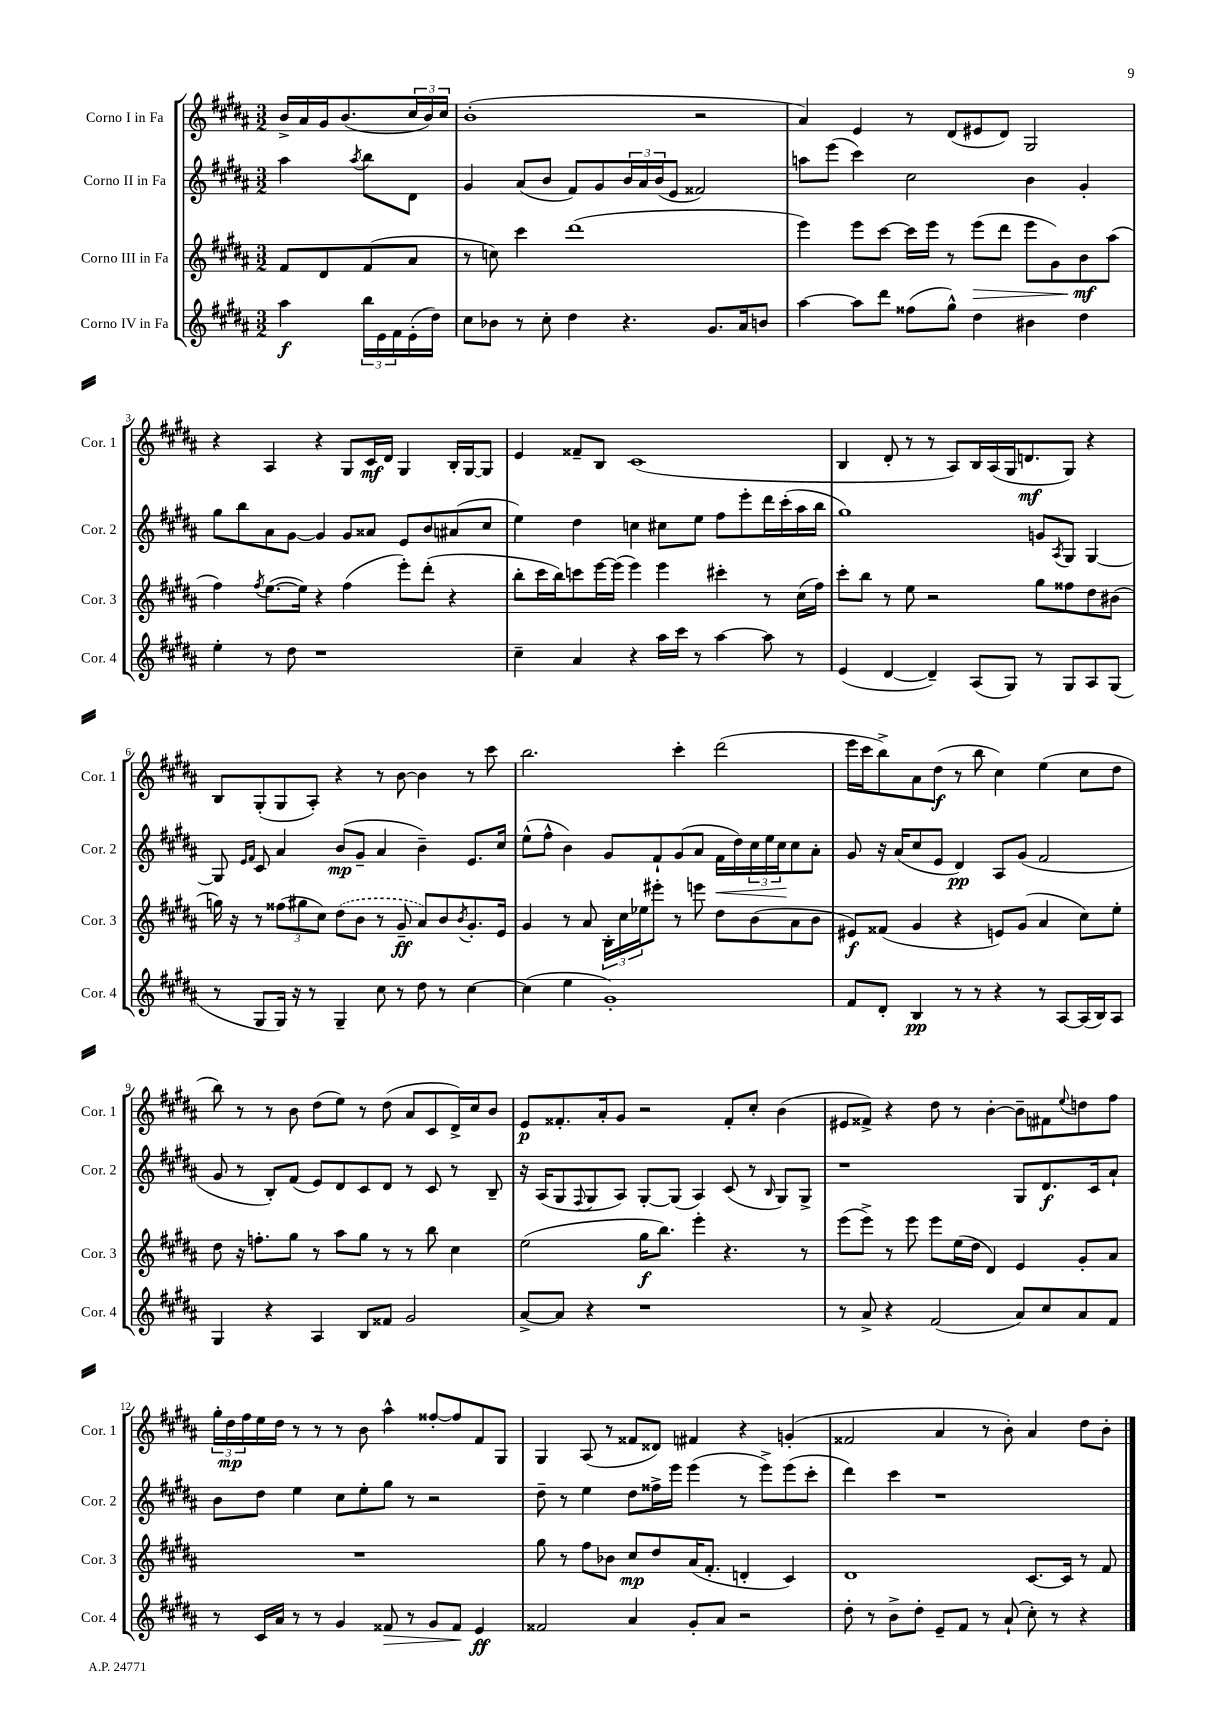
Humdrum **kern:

**kern	**kern	**kern	**kern
*staff4	*staff3	*staff2	*staff1
*clefG2	*clefG2	*clefG2	*clefG2
*k[f#c#g#d#a#]	*k[f#c#g#d#a#]	*k[f#c#g#d#a#]	*k[f#c#g#d#a#]
*M3/2	*M3/2	*M3/2	*M3/2
4aa#\	8f#/L	4aa#\	16b^/LL
.	.	.	16a#/
.	8d#/	.	16g#/J
.	.	.	(8.b/
.	.	8qaa#/	.
24bb\LL	(8f#/	8bb\L	.
24e\	.	.	.
24f#\	.	.	.
(16e'\	8a#/J	8d#\J	24cc#/L
.	.	.	24b/)
16dd#\JJ)	.	.	.
.	.	.	24cc#/JJ
=	=	=	=
8cc#\L	8r	4g#/	(1b'
8b-\J	8cc\)	.	.
8r	4ccc#\	(8a#/L	.
8cc#'\	.	8b/J	.
4dd#\	(1ddd#	8f#/L)	.
.	.	8g#/	.
4.r	.	24b/L	.
.	.	24a#/	.
.	.	(24b/J	.
.	.	8e/J	.
.	.	2f##/)	2r
8.g#/L	.	.	.
16a#/k	.	.	.
8b/J	.	.	.
=	=	=	=
[4aa#\	4eee\)	8aa\L	4a#/)
.	.	(8eee\J	.
8aa#\]L	8eee\L	4ccc#\)	4e/
8ddd#\J	[8ccc#\J	.	.
(8ff##\L	16ccc#\]LL	2cc#\	8r
.	16eee\JJ	.	.
8gg#^^\J)	8r	.	(8d#/L
4dd#\	(8eee\L	.	8e#/
.	8ddd#\J	.	8d#/J)
4b#\	8eee\L	4b\	2G#/
.	8g#\)	.	.
4dd#\	8b\	4g#'/	.
.	(8aa#\J	.	.
=	=	=	=
4ee'\	4ff#\)	8gg#\L	4r
.	.	8bb\	.
.	8qff#/	.	.
8r	([8.ee\L	8a#\	4A#/
8dd#\	.	[8g#\J	.
.	16ee\]Jk)	.	.
1r	4r	4g#/]	4r
.	(4ff#\	8g#/L	8G#/L
.	.	8a##/J	16c#/L
.	.	.	16d#/JJ
.	8eee'\L)	8e/L	4G#/
.	(8ddd#'\J	8b/	.
.	4r	(8a#/	16B'/LL
.	.	.	[16G#/J
.	.	8cc#/J	8G#/]J
=	=	=	=
4cc#~\	8bb'\L	4ee\)	4e/
.	16ccc#\L	.	.
.	16bb\J)	.	.
4a#/	8ccc\	4dd#\	8f##~/L
.	[16eee\L	.	8B/J
.	(16eee\]JJ	.	.
4r	4eee\)	4cc\	(1c#
16aa#\LL	4eee\	8cc#\L	.
16ccc#\JJ	.	.	.
8r	.	8ee\J	.
[4aa#\	4ccc#'\	8ff#\L	.
.	.	8eee'\	.
8aa#\]	8r	16ddd#\L	.
.	.	(16ccc#'\	.
8r	(16cc#\LL	16aa#\	.
.	16ff#\JJ)	16bb\JJ	.
=	=	=	=
(4e/	8ccc#'\L	1gg#)	4B/
.	8bb\J	.	.
[4d#/	8r	.	8d#'/
.	8ee\	.	8r
4d#~/])	2r	.	8r
.	.	.	8A#/L)
(8A#/L	.	.	16B/L
.	.	.	(16A#/
8G#/J)	.	.	16G#/J
.	.	.	8.d/
8r	8gg#\L	8g/L	.
.	.	8qA#/	.
8G#/L	8ff##\	8G#/J	8G#/J)
8A#/	8dd#\	[4G#/	4r
(8G#/J	(8b#\J	.	.
=	=	=	=
8r	16gg\)	8G#/]	8B/L
.	16r	.	.
.	.	16qqe/LL	.
.	.	16qqf#/JJ	.
8G#/L	8r	8c#/	(8G#'/
16G#/Jk)	(12ff##\L	4a#/	8G#/
16r	.	.	.
.	12gg#\	.	.
8r	.	.	8A#'/J)
.	12cc#\J)	.	.
4G#~/	(8dd#\L	(8b/L	4r
.	8b\J	8g#~/J	.
8cc#\	8r	4a#/	8r
8r	8g#~/	.	[8b\
8dd#\	8a#/L)	4b~\)	4b\]
8r	8b/	.	.
.	8qb/	.	.
[4cc#\	8.g#'/	8.e/L	8r
.	.	.	8ccc#\
.	16e/Jk	16cc#/Jk	.
=	=	=	=
(4cc#\]	4g#/	(8ee^^\L	2.bb\
.	.	8ff#^^\J	.
4ee\	8r	4b\)	.
.	8a#/	.	.
1g#')	24B'\LL	8g#/L	.
.	24cc#\	.	.
.	24ee-\J	.	.
.	8eee#'\J	8f#`/	.
.	8r	(8g#/	4ccc#'\
.	8eee\	8a#/J	.
.	8dd#\L	16f#\LL	(2ddd#\
.	.	16dd#\)	.
.	(8b\	24cc#\	.
.	.	24ee\	.
.	.	24cc#\J	.
.	8a#\	8cc#\	.
.	8b\J	8a#'\J	.
=	=	=	=
8f#/L	8e#/L)	8g#/	16eee\LL
.	.	.	16ccc#\J
8d#'/J	(8f##/J	16r	8bb^\)
.	.	(16a#/LK	.
4B/	4g#/	8cc#/	8a#\
.	.	8e/J	(8dd#\J
8r	4r	4d#/)	8r
8r	.	.	8bb\
4r	8e/L)	8A#/L	4cc#\)
.	(8g#/J	(8g#/J	.
8r	4a#/	2f#/	(4ee\
[8A#/L	.	.	.
(16A#/]L	8cc#\L)	.	8cc#\L
16B/J)	.	.	.
8A#/J	8ee'\J	.	8dd#\J
=	=	=	=
4G#/	8dd#\	8g#/	8bb\)
.	16r	8r	8r
.	8.ff'\L	.	.
4r	.	8B'/L)	8r
.	8gg#\J	(8f#/J	8b\
4A#/	8r	8e/L)	(8dd#\L
.	8aa#\L	8d#/	8ee\J)
8B/L	8gg#\J	8c#/	8r
8f##/J	8r	8d#/J	(8dd#\
2g#/	8r	8r	8a#/L
.	8bb\	8c#/	8c#/
.	4cc#\	8r	16d#^/L)
.	.	.	16cc#/J
.	.	8B~/	8b/J
=	=	=	=
[8a#^/L	(2ee\	16r	8e/L
.	.	(16A#/LK	.
8a#/]J	.	8G#/	8.f##'/
.	.	8qqF#/	.
4r	.	8G#/	.
.	.	.	16a#'/k
.	.	8A#/J)	8g#/J
1r	16gg#\LK	[8G#'/L	2r
.	8.bb\J)	.	.
.	.	(8G#/]J	.
.	4eee'\	4A#/)	.
.	4.r	(8c#/	8f##'/L
.	.	8r	8cc#'/J
.	.	16qqB/	.
.	.	8G#/L)	(4b\
.	8r	8G#^/J	.
=	=	=	=
8r	(8eee\L	1r	8e#/L
8a#^/	8eee^\J)	.	8f##^/J)
4r	8r	.	4r
.	8eee\	.	.
(2f#/	8eee\L	.	8dd#\
.	(16ee\L	.	8r
.	16dd#\JJ	.	.
.	4d#/)	.	[4b'\
8a#/L)	4e/	8G#/L	8b~\]L
8cc#/	.	8.d#/	8f#\
.	.	.	8qqee/
8a#/	8g#'/L	.	8dd\
.	.	16c#/k	.
8f#/J	8a#/J	8a#`/J	8ff#\J
=	=	=	=
8r	1.r	8b\L	24gg#'\LL
.	.	.	24dd#\
.	.	.	24ff#\
16c#/LL	.	8dd#\J	16ee\
16a#/JJ	.	.	16dd#\JJ
8r	.	4ee\	8r
8r	.	.	8r
4g#/	.	8cc#\L	8r
.	.	8ee'\	8b\
8f##/	.	8gg#\J	4aa#^^\
8r	.	8r	.
8g#/L	.	2r	[8ff##'/L
8f##/J	.	.	8ff##/]
4e/	.	.	8f#/
.	.	.	8G#/J
=	=	=	=
2f##/	8gg#\	8dd#~\	4G#/
.	8r	8r	.
.	8ff#\L	4ee\	(8A#/
.	8b-\J	.	8r
4a#/	8cc#/L	8dd#\L	8f##/L
.	8dd#/	16ff##^\L	8d##/J)
.	.	16eee\JJ	.
8g#'/L	(16a#/K	(4eee\	4f#/
.	8.f#'/J	.	.
8a#/J	.	.	.
2r	4d'/	8r	4r
.	.	8eee^\L)	.
.	4c#/)	(8eee\	(4g'/
.	.	8ccc#'\J	.
=	=	=	=
8dd#'\	1d#	4ddd#\)	2f##/
8r	.	.	.
8b^\L	.	4ccc#\	.
8dd#'\J	.	.	.
8e~/L	.	1r	4a#/
8f#/J	.	.	.
8r	.	.	8r
(8a#`/	.	.	8b'\)
8cc#'\)	[8.c#/L	.	4a#/
8r	.	.	.
.	16c#/]Jk	.	.
4r	8r	.	8dd#\L
.	8f#/	.	8b'\J
==	==	==	==
*-	*-	*-	*-
